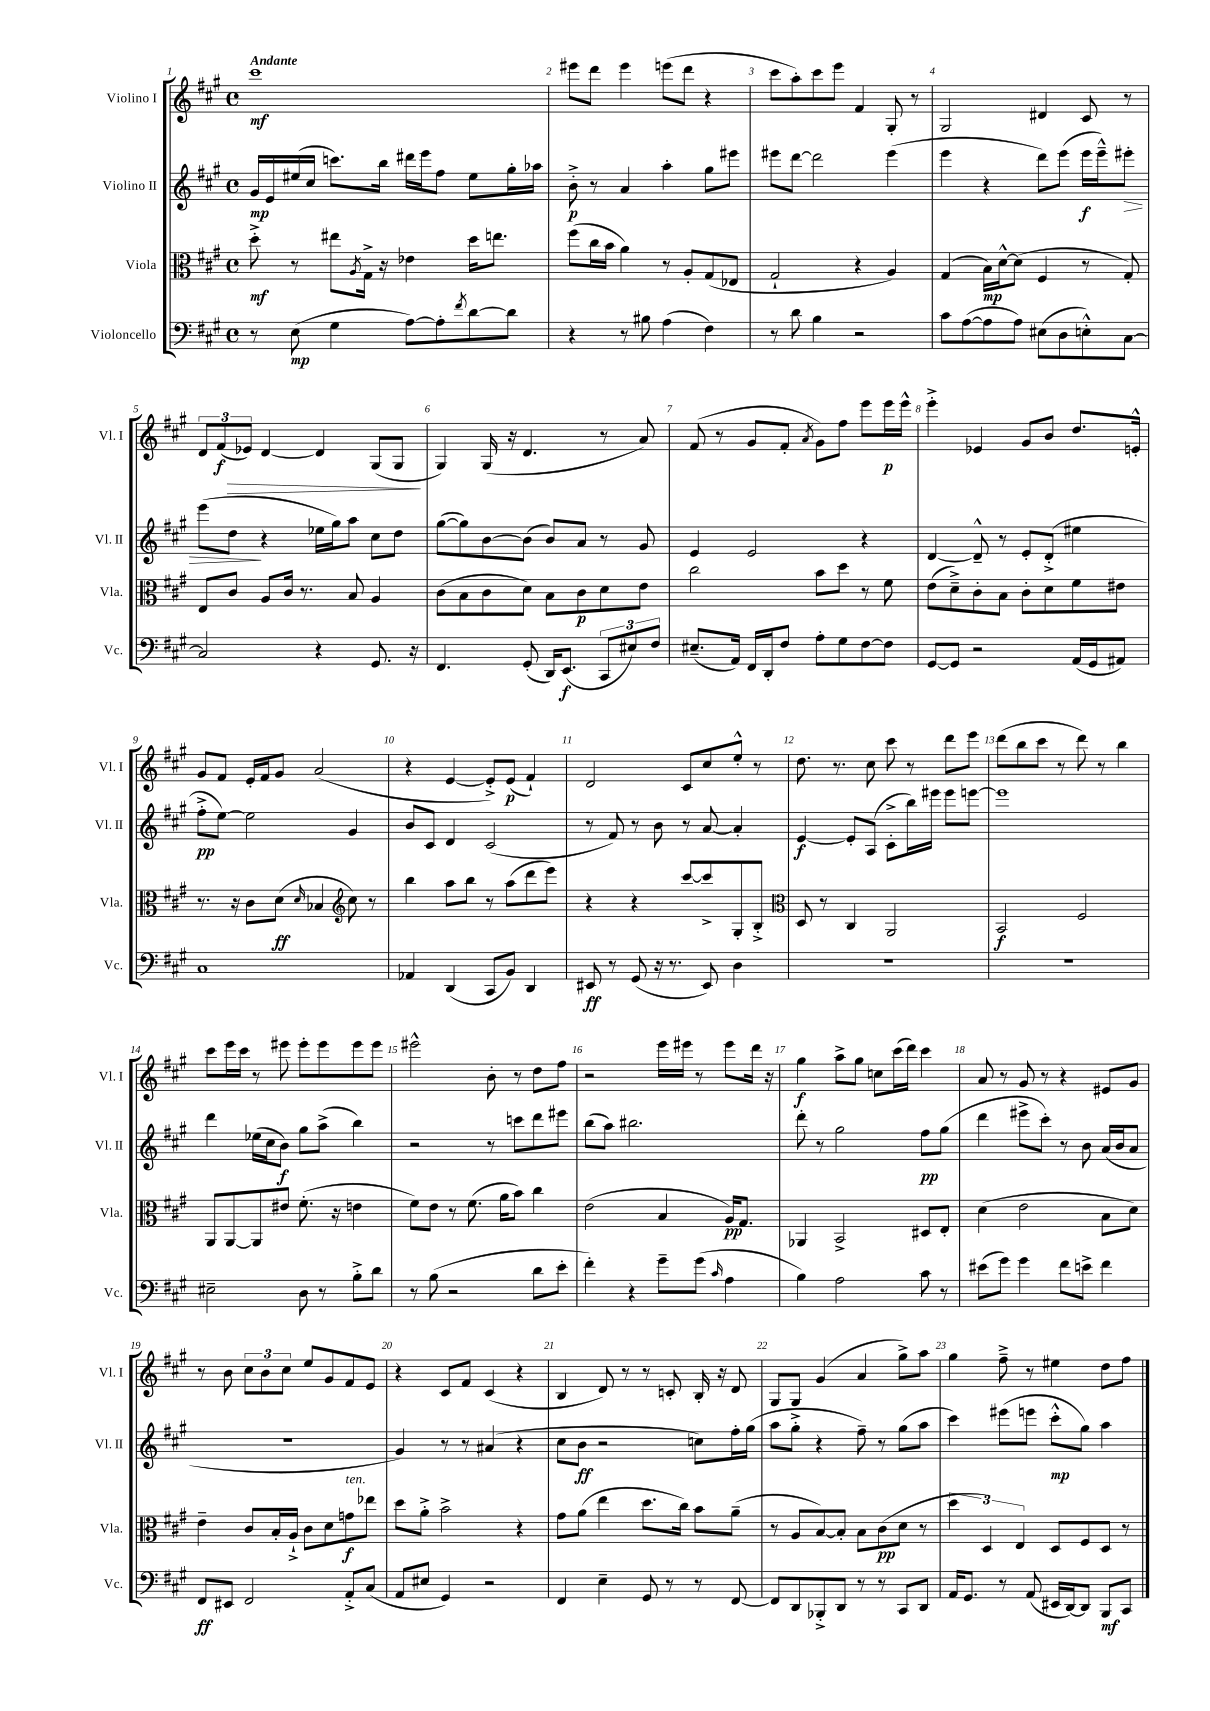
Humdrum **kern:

**kern	**dynam	**kern	**dynam	**kern	**dynam	**kern	**dynam
*part4	*part4	*part3	*part3	*part2	*part2	*part1	*part1
*staff4	*staff4	*staff3	*staff3	*staff2	*staff2	*staff1	*staff1
*I"Violoncello	*	*I"Viola	*	*I"Violino II	*	*I"Violino I	*
*I'Vc.	*	*I'Vla.	*	*I'Vl. II	*	*I'Vl. I	*
*clefF4	*	*clefC3	*	*clefG2	*	*clefG2	*
*k[f#c#g#]	*	*k[f#c#g#]	*	*k[f#c#g#]	*	*k[f#c#g#]	*
*M4/4	*	*M4/4	*	*M4/4	*	*M4/4	*
*met(c)	*	*met(c)	*	*met(c)	*	*met(c)	*
=1	=1	=1	=1	=1	=1	=1	=1
!	!	!	!	!	!	!LO:TX:a:B:t=Andante	!
8r	.	8dd'^\	mf	16g#/LL	mp	1ccc#	mf
.	.	.	.	16e/	.	.	.
(8E\	mp	8r	.	(16ee#X/	.	.	.
.	.	.	.	16cc#/JJ	.	.	.
4G#\	.	8ee#X\L	.	8.cccn\L)	.	.	.
.	.	8qA/	.	.	.	.	.
.	.	16G#^\Jk	.	.	.	.	.
.	.	16r	.	16bb\Jk	.	.	.
[8A\L)	.	4e-X\	.	16ddd#X\LL	.	.	.
.	.	.	.	16eee\J	.	.	.
8A'\]	.	.	.	8ff#\J	.	.	.
8qf#/	.	.	.	.	.	.	.
[8d\	.	16dd\KL	.	8ee#\L	.	.	.
.	.	8.een\J	.	.	.	.	.
8d\J]	.	.	.	16gg#'\L	.	.	.
.	.	.	.	16aa-X\JJ	.	.	.
=2	=2	=2	=2	=2	=2	=2	=2
4r	.	(8ff#\L	.	8b'^\	p	8eee#X\L	.
.	.	16cc#\L	.	8r	.	8ddd\J	.
.	.	16b\JJ	.	.	.	.	.
8r	.	4a\)	.	4a/	.	4eee#\	.
8B#X\	.	.	.	.	.	.	.
(4A\	.	8r	.	4aa'\	.	(8eeen\L	.
.	.	8A'/L	.	.	.	8ddd\J	.
4F#\)	.	(8G#/	.	8gg#\L	.	4r	.
.	.	8E-X/J	.	8eee#X\J	.	.	.
=3	=3	=3	=3	=3	=3	=3	=3
8r	.	2G#`/	.	8eee#X\L	.	8ccc#\L	.
8d\	.	.	.	[8ddd\J	.	8aa'\)	.
4B\	.	.	.	2ddd\]	.	8ccc#\	.
.	.	.	.	.	.	8eee\J	.
2r	.	4r	.	.	.	4f#/	.
.	.	4A/)	.	(4eee#\	.	8G#'/	.
.	.	.	.	.	.	8r	.
=4	=4	=4	=4	=4	=4	=4	=4
8c#\L	.	(4G#/	.	4eee\	.	2G#/	.
([8A\	.	.	.	.	.	.	.
8A\]	.	16B\LL)	mp	4r	.	.	.
.	.	[16d^^\J	.	.	.	.	.
8A\J)	.	(8d\J]	.	.	.	.	.
(8E#X\L	.	4F#/	.	8ddd\L)	.	4d#X/	.
8D\	.	.	.	(8eee\J	.	.	.
8En'^^\)	.	8r	.	16eee\LL	f	8c#/	.
.	.	.	.	16eee~^^\J)	.	.	.
!	!	!	!	!	!LO:HP:b	!	!
[8C#\J	.	8G#'/)	.	8eee#X'\J	>	8r	.
!!LO:LB:g=z
=5	=5	=5	=5	=5	=5	=5	=5
2C#/]	.	8E/L	.	(8eee\L	.	12d/L	.
!	!	!	!	!	!	!	!LO:HP:b
.	.	.	.	.	.	(12f#/	> f
.	.	8c#/J	.	8dd\J	.	.	.
.	.	.	.	.	.	12e-X/J)	.
.	.	8A/L	.	4r	]	[4d/	.
.	.	16c#/Jk	.	.	.	.	.
.	.	8.r	.	.	.	.	.
4r	.	.	.	16ee-X\LL	.	4d/]	.
.	.	.	.	16gg#\J)	.	.	.
.	.	8B/	.	8aa\J	.	.	.
8.GG#/	.	4A/	.	8cc#\L	.	(8G#/L	.
.	.	.	.	8dd\J	.	8G#/J	.
16r	.	.	.	.	.	.	.
.	.	.	.	.	.	.	]
=6	=6	=6	=6	=6	=6	=6	=6
4.FF#/	.	(8c#\L	.	([8gg#\L	.	4G#/)	.
.	.	8B\	.	8gg#\])	.	.	.
.	.	8c#\	.	[8b\	.	(16G#/	.
.	.	.	.	.	.	16r	.
(8GG#'/	.	8d\J)	.	(8b\J]	.	4.d/	.
16DD/KL)	.	8B\L	.	8b/L)	.	.	.
(8.EE/J	f	.	.	.	.	.	.
.	.	8c#\	p	8a/J	.	.	.
12CC#/L	.	8d\	.	8r	.	8r	.
12E#X/)	.	.	.	.	.	.	.
.	.	8e\J	.	8g#/	.	8a/)	.
12F#/J	.	.	.	.	.	.	.
=7	=7	=7	=7	=7	=7	=7	=7
(8.E#X~/L	.	2cc#\	.	4e/	.	(8f#/	.
.	.	.	.	.	.	8r	.
16AA/Jk)	.	.	.	.	.	.	.
16FF#/LL	.	.	.	2e/	.	8g#/L	.
16DD'/J	.	.	.	.	.	.	.
8F#/J	.	.	.	.	.	8f#'/J	.
.	.	.	.	.	.	8qa/	.
8A'\L	.	8b\L	.	.	.	8g#\L)	.
8G#\	.	8dd\J	.	.	.	8ff#\J	.
[8F#\	.	8r	.	4r	.	8eee\L	.
8F#\J]	.	8f#\	.	.	.	16eee\L	p
.	.	.	.	.	.	16eee^^\JJ	.
=8	=8	=8	=8	=8	=8	=8	=8
[8GG#/L	.	(8e\L	.	[4d/	.	4eee'^\	.
8GG#/J]	.	8d~^\)	.	.	.	.	.
2r	.	8c#'\	.	8d~^^/]	.	4e-X/	.
.	.	8B\J	.	8r	.	.	.
.	.	8c#'\L	.	8e'/L	.	8g#/L	.
.	.	8d\	.	(8d'^/J	.	8b/J	.
(16AA/LL	.	8f#\	.	4ee#X\	.	8.dd/L	.
16GG#/J	.	.	.	.	.	.	.
8AA#X/J)	.	8e#X\J	.	.	.	.	.
.	.	.	.	.	.	16en'^^/Jk	.
!!LO:LB:g=z
=9	=9	=9	=9	=9	=9	=9	=9
1C#	.	8.r	.	8ff#'^\L	pp	8g#/L	.
.	.	.	.	[8ee\J)	.	8f#/J	.
.	.	16r	.	.	.	.	.
.	.	8c#\L	.	2ee\]	.	16e'/LL	.
.	.	.	.	.	.	16f#/J	.
.	.	(8d\J	ff	.	.	8g#/J	.
.	.	16qqd/	.	.	.	.	.
.	.	4B-X/	.	.	.	(2a/	.
*	*	*clefG2	*	*	*	*	*
.	.	8cc#\)	.	4g#/	.	.	.
.	.	8r	.	.	.	.	.
=10	=10	=10	=10	=10	=10	=10	=10
4AA-X/	.	4bb\	.	8b/L	.	4r	.
.	.	.	.	8c#/J	.	.	.
(4DD/	.	8aa\L	.	4d/	.	[4e/	.
.	.	8bb\J	.	.	.	.	.
8CC#/L	.	8r	.	(2c#/	.	8e'^/L])	.
8BB/J)	.	(8aa\L	.	.	.	(8e/J	p
4DD/	.	8ddd\	.	.	.	4f#`/)	.
.	.	8eee\J)	.	.	.	.	.
=11	=11	=11	=11	=11	=11	=11	=11
8EE#X/	ff	4r	.	8r	.	2d/	.
8r	.	.	.	8f#/)	.	.	.
(8GG#/	.	4r	.	8r	.	.	.
16r	.	.	.	8b\	.	.	.
8.r	.	.	.	.	.	.	.
.	.	[8ccc#/L	.	8r	.	8c#/L	.
8EE#/)	.	8ccc#^/]	.	[8a/	.	8cc#/	.
4D\	.	8G#'/	.	4a'/]	.	8ee'^^/J	.
.	.	8B'^/J	.	.	.	8r	.
=12	=12	=12	=12	=12	=12	=12	=12
*	*	*clefC3	*	*	*	*	*
1r	.	8D/	.	[4e/	f	8.dd\	.
.	.	8r	.	.	.	.	.
.	.	.	.	.	.	8.r	.
.	.	4C#/	.	8e'/L]	.	.	.
.	.	.	.	(8A/J	.	8cc#\	.
.	.	2AA/	.	8c#'^\L	.	8ccc#\	.
.	.	.	.	16bb\L)	.	8r	.
.	.	.	.	16eee#X\JJ	.	.	.
.	.	.	.	8eee#\L	.	8ddd\L	.
.	.	.	.	[8eeen\J	.	8eee\J	.
=13	=13	=13	=13	=13	=13	=13	=13
1r	.	2BB/	f	1eee]	.	(8ddd\L	.
.	.	.	.	.	.	8bb\	.
.	.	.	.	.	.	8ccc#\J	.
.	.	.	.	.	.	8r	.
.	.	2F#/	.	.	.	8ddd\)	.
.	.	.	.	.	.	8r	.
.	.	.	.	.	.	4bb\	.
!!LO:LB:g=z
=14	=14	=14	=14	=14	=14	=14	=14
2E#X~\	.	8AA/L	.	4ddd\	.	8ccc#\L	.
.	.	[8AA/	.	.	.	16eee\L	.
.	.	.	.	.	.	16ccc#\JJ	.
.	.	8AA/]	.	(16ee-X\LL	.	8r	.
.	.	.	.	16cc#\J	.	.	.
.	.	8e#X/J	.	8b\J)	f	8eee#X\	.
8D\	.	(8.f#'\	.	8gg#\L	.	8eee#'\L	.
8r	.	.	.	(8aa^\J	.	8eee#\	.
.	.	16r	.	.	.	.	.
8B'^\L	.	4en\	.	4bb\)	.	8eee#\	.
8d\J	.	.	.	.	.	8eee#\J	.
=15	=15	=15	=15	=15	=15	=15	=15
8r	.	8f#\L)	.	2r	.	2eee#X^^\	.
(8B\	.	8e\J	.	.	.	.	.
2r	.	8r	.	.	.	.	.
.	.	(8.f#\	.	.	.	.	.
.	.	.	.	8r	.	8b'\	.
.	.	16a\KL	.	.	.	.	.
.	.	8b\J)	.	8cccn\L	.	8r	.
8d\L	.	4cc#\	.	8ddd\	.	8dd\L	.
8e'\J	.	.	.	8eee#X\J	.	8ff#\J	.
=16	=16	=16	=16	=16	=16	=16	=16
4f#'\)	.	(2e\	.	(8bb\L	.	2r	.
.	.	.	.	8aa\J)	.	.	.
4r	.	.	.	2.bb#X\	.	.	.
8g#~\L	.	4B/	.	.	.	16eee\LL	.
.	.	.	.	.	.	16eee#X\JJ	.
(8g#\J	.	.	.	.	.	8r	.
16qqc#/	.	.	.	.	.	.	.
4A\	.	16A/KL)	pp	.	.	8eee#\L	.
.	.	8.G#/J	.	.	.	.	.
.	.	.	.	.	.	16ddd\Jk	.
.	.	.	.	.	.	16r	.
=17	=17	=17	=17	=17	=17	=17	=17
4B\)	.	4AA-X/	.	8ddd'\	.	4gg#\	f
.	.	.	.	8r	.	.	.
2A\	.	2BB^/	.	2gg#\	.	8aa^\L	.
.	.	.	.	.	.	8gg#\J	.
.	.	.	.	.	.	8ccn\L	.
.	.	.	.	.	.	(16ccc#\L	.
.	.	.	.	.	.	16ddd\JJ)	.
8c#\	.	8D#X/L	.	8ff#\L	pp	4ccc#\	.
8r	.	8E'/J	.	(8gg#\J	.	.	.
=18	=18	=18	=18	=18	=18	=18	=18
(8e#X\L	.	(4d\	.	4ddd\	.	8a/	.
8g#\J)	.	.	.	.	.	8r	.
4g#\	.	2e\	.	8eee#X^\L	.	8g#/	.
.	.	.	.	8ccc#'\J)	.	8r	.
8f#\L	.	.	.	8r	.	4r	.
8en^\J	.	.	.	8b\	.	.	.
4f#\	.	8B\L	.	(16a/LL	.	8e#X/L	.
.	.	.	.	16b/J	.	.	.
.	.	8d\J)	.	8a/J	.	8g#/J	.
!!LO:LB:g=z
=19	=19	=19	=19	=19	=19	=19	=19
8FF#/L	ff	4e~\	.	1r	.	8r	.
8EE#X/J	.	.	.	.	.	8b\	.
2FF#/	.	8c#/L	.	.	.	12cc#\L	.
.	.	.	.	.	.	12b\	.
.	.	16B'/L	.	.	.	.	.
.	.	.	.	.	.	12cc#\J	.
.	.	16A`^/JJ	.	.	.	.	.
.	.	8c#\L	.	.	.	8ee/L	.
.	.	8d\	.	.	.	8g#/	.
!	!	!LO:TX:a:i:t=ten.	!	!	!	!	!
8AA'^/L	.	8gn\	f	.	.	8f#/	.
(8C#/J	.	8ee-X\J	.	.	.	8e/J	.
=20	=20	=20	=20	=20	=20	=20	=20
8AA/L	.	8dd\L	.	4g#/)	.	4r	.
8E#X/J	.	8a'^\J	.	.	.	.	.
4GG#/)	.	2b^\	.	8r	.	8c#/L	.
.	.	.	.	8r	.	8f#/J	.
2r	.	.	.	(4a#X/	.	(4c#/	.
.	.	4r	.	4r	.	4r	.
=21	=21	=21	=21	=21	=21	=21	=21
4FF#/	.	8g#\L	.	8cc#\L	.	4B/	.
.	.	(8a\J	.	8b\J	ff	.	.
4E~\	.	4ee\	.	2r	.	8d/)	.
.	.	.	.	.	.	8r	.
8GG#/	.	8.dd\L	.	.	.	8r	.
8r	.	.	.	.	.	8cn'/	.
.	.	16cc#\Jk)	.	.	.	.	.
8r	.	8b\L	.	8ccn\L)	.	16B'/	.
.	.	.	.	.	.	16r	.
[8FF#/	.	(8a~\J	.	16ff#'\L	.	8d/	.
.	.	.	.	(16gg#\JJ	.	.	.
=22	=22	=22	=22	=22	=22	=22	=22
8FF#/L]	.	8r	.	8aa\L	.	8G#/L	.
8DD/	.	8A/L	.	8gg#'^\J	.	8G#/J	.
8BBB-X'^/	.	[8B/)	.	4r	.	(4g#/	.
8DD/J	.	8B'/J]	.	.	.	.	.
8r	.	8B\L	.	8ff#~\)	.	4a/	.
8r	.	(8c#\	pp	8r	.	.	.
8CC#/L	.	8d\J	.	(8gg#\L	.	8gg#^\L)	.
8DD/J	.	8r	.	8aa\J	.	8aa\J	.
=23	=23	=23	=23	=23	=23	=23	=23
16AA/KL	.	6dd\	.	4ccc#\)	.	4gg#\	.
8.GG#/J	.	.	.	.	.	.	.
.	.	6D/)	.	.	.	.	.
8r	.	.	.	(8eee#X\L	.	8ff#~^\	.
.	.	6E/	.	.	.	.	.
(8AA/	.	.	.	8eeen\J	.	8r	.
16EE#X/LL	.	8D/L	.	8ccc#'^^\L	mp	4ee#X\	.
[16DD/J)	.	.	.	.	.	.	.
8DD/J]	.	8F#/	.	8gg#\J)	.	.	.
8BBB/L	mf	8D/J	.	4aa\	.	8dd\L	.
8CC#/J	.	8r	.	.	.	8ff#\J	.
==	==	==	==	==	==	==	==
*-	*-	*-	*-	*-	*-	*-	*-
